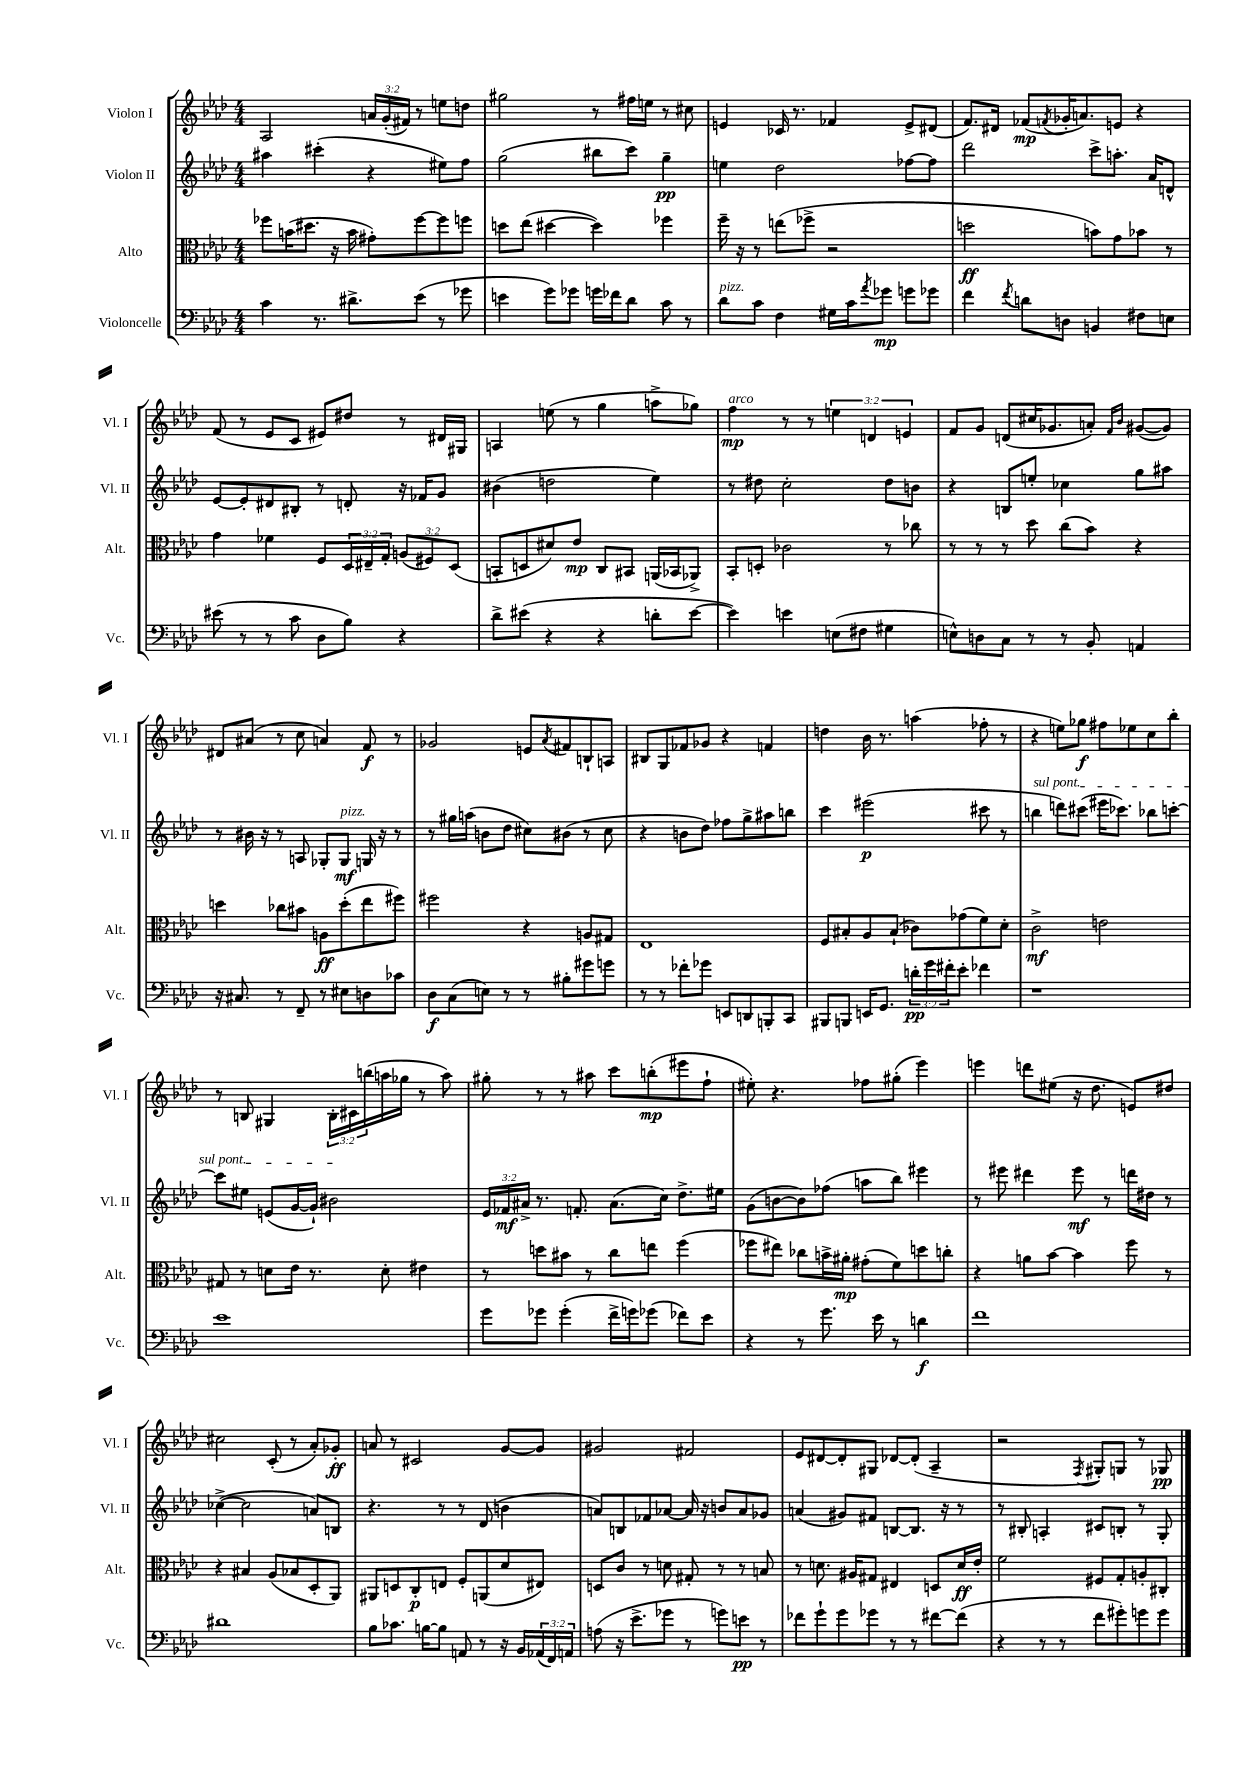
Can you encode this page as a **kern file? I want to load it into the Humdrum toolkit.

**kern	**kern	**kern	**kern
*staff4	*staff3	*staff2	*staff1
*clefF4	*clefC3	*clefG2	*clefG2
*k[b-e-a-d-]	*k[b-e-a-d-]	*k[b-e-a-d-]	*k[b-e-a-d-]
*M4/4	*M4/4	*M4/4	*M4/4
4c	8ff-	4aa#	2A-
.	(16b	.	.
.	8.dd#	.	.
8.r	.	(4ccc#'	.
.	16r	.	.
8.d#^	16b	.	.
.	8g#')	4r	24a
.	.	.	(24g'
.	.	.	24f#)
(8e-	[8ff-	.	8r
8r	8ff-]	8ee#)	8ee
8g-	8ff	8ff	8dd
=	=	=	=
4e	8dd	(2gg	2gg#
.	(8ee-	.	.
8g)	[4dd#	.	.
8g-	.	.	.
16g	4dd#])	8bb#	8r
16f-	.	.	.
8d-	.	8ccc)	16ff#
.	.	.	16ee
8c	4ff-	4gg~	8r
8r	.	.	8cc#
=	=	=	=
8d-	16ff~	4ee	4e
.	16r	.	.
8c	8r	.	.
4F	(8ee	2dd-	16c-
.	.	.	8.r
.	8ff-^	.	.
16G#	2r	.	4f-
16c	.	.	.
8qa-	.	.	.
8g-	.	.	.
8g	.	[8ff-	8e^
8g-	.	8ff-]	(8d#
=	=	=	=
4f	2dd	2ddd-	8.f)
.	.	.	16d#
8qf	.	.	.
8d	.	.	(8f-
.	.	.	8qf
8D	.	.	16g-'
.	.	.	8.a)
4BB	8b)	8ccc^	.
.	8g	8.aa'	8e
8F#	8b-	.	4r
.	.	16a-	.
8E	8r	8d^^	.
=	=	=	=
(8e#	4g	[8e-	(8f
8r	.	8e-']	8r
8r	4f-	8d#	8e-
8c	.	8B#'	8c
8D-	8F	8r	8e#)
8B-)	24D-	8d'	8dd#
.	24E#~	.	.
.	24G'	.	.
4r	(12A	16r	8r
.	.	16f-	.
.	12F#)	.	.
.	.	8g	16d#
.	(12D-	.	.
.	.	.	16G#
=	=	=	=
8d-^	8BB'	(4b#	4A
(8e#	8D	.	.
4r	8d#)	2dd	(8ee
.	8e-	.	8r
4r	8C	.	4gg
.	8BB#	.	.
8d'	(16AA	4ee-)	8aa^
.	16BB-	.	.
[8e#	8AA-^)	.	8gg-)
=	=	=	=
4e#])	8BB-'	8r	4ff
.	8D'	8dd#	.
4e	2c-	2cc'	8r
.	.	.	8r
(8E	.	.	6ee
8F#	.	.	.
.	.	.	6d
4G#	8r	8dd#	.
.	.	.	6e
.	8cc-	8b	.
=	=	=	=
8E^^)	8r	4r	8f
8D	8r	.	8g
8C	8r	8B	(8d
8r	8dd-	8ee'	16cc#
.	.	.	8.g-
8r	(8cc	4cc-	.
8BB-'	8b-)	.	8a')
.	.	.	16qqf
.	.	.	16qqb-
4AA	4r	8gg	([8g#
.	.	8aa#	8g#])
=	=	=	=
16r	4dd	8r	8d#
8.C#	.	.	.
.	.	16b#	(8a#
.	.	16r	.
8r	8cc-	8r	8r
8FF~	8b#	8A	8cc
8r	8A	8G-'	4a)
8E#	(8dd'	8G-	.
8D	8ee-	16G	8f
.	.	16r	.
8c-	8ff#)	8r	8r
=	=	=	=
8D-	2ff#	8r	2g-
(8C	.	16gg#	.
.	.	(16aa	.
8E)	.	8b	.
8r	.	8dd-	.
8r	4r	8cc#)	8e
.	.	.	8qa-
8B#'	.	(8b#	8f#
8g#	8A	8r	8B`
8g	8G#	8cc#	8A
=	=	=	=
8r	1E-	4r	8B#
8r	.	.	8G
8f-'	.	8b	8f-
8g-	.	8dd-)	8g-
8EE	.	8ff-	4r
8DD	.	8gg^	.
8BBB'	.	8aa#	4f
8CC	.	8bb	.
=	=	=	=
8BBB#	8F	4ccc	4dd
8BBB	8B#'	.	.
16EE	8A-	(2eee#	16b-
8.GG	.	.	8.r
.	(8B#`	.	.
24d'	8c-)	.	(4aa
24g	.	.	.
24f#'	.	.	.
8e-'	(8g-	.	.
4f-	8f)	8ccc#	8ff-'
.	8d-'	8r	8r
=	=	=	=
1r	2c^	4bb	4r
.	.	8ddd)	8ee)
.	.	(8ccc#	8gg-
.	2e	16eee#	8ff#
.	.	8.ccc-)	.
.	.	.	8ee-
.	.	8bb-	8cc
.	.	[8ccc'	8bb-'
=	=	=	=
1e-	8G#	8ccc]	8r
.	8r	8ee#	8B
.	8d	(8e	4G#
.	16e-	[16g	.
.	8.r	16g`])	.
.	.	2b#	24B'
.	.	.	24c#
.	.	.	(24bb
.	8d'	.	16aa
.	.	.	16gg-
.	4e#	.	8r
.	.	.	8aa)
=	=	=	=
8g	8r	24e-	8gg#'
.	.	24f-	.
.	.	24a#^	.
8g-	8dd	8.r	8r
(4g-'	8b#	.	8r
.	.	8.f'	.
.	8r	.	8aa#
16f^	8cc	(8.a#	8ccc
16g)	.	.	.
(8g-	8ee	.	(8bb'
.	.	16cc)	.
8f-)	(4ff	8.dd-^	8eee#
8e-	.	.	8ff`
.	.	16ee#	.
=	=	=	=
4r	8ff-	(8g	8ee#')
.	8ee#)	[8b	4.r
8r	8cc-	8b])	.
8.g	16b^	(8ff-	.
.	16a#'	.	.
.	(8g#'	8aa	8ff-
16e-	.	.	.
8r	8f)	8bb-)	(8gg#'
4d	8dd	4eee#	4eee-)
.	8cc'	.	.
=	=	=	=
1f	4r	8r	4eee
.	.	8eee#	.
.	8a	4ddd#	8ddd
.	[8b-	.	(8ee#
.	4b-]	8eee#	16r
.	.	.	8.dd-
.	.	8r	.
.	8ff	16ddd	8e)
.	.	16dd#	.
.	8r	8r	8dd#
=	=	=	=
1d#	4r	([4cc-^	2cc#
.	4B#	2cc-]	.
.	(8A-	.	(8c'
.	8B-	.	8r
.	8D-'	8a)	8a-')
.	8AA-)	8B	8g-'
=	=	=	=
8B-	8AA#	4.r	8a
8.c-	8D	.	8r
.	8C'	.	2c#
[16B	.	.	.
8B]	8E	8r	.
8AA	8F'	8r	.
8r	(8AA	(8d-	.
16r	8d-	4b	[8g
16BB-	.	.	.
(24AA-	8E#)	.	8g]
24FF)	.	.	.
24AA	.	.	.
=	=	=	=
(8A	8D	8a)	2g#
16r	8c	8B	.
8.e-^	.	.	.
.	8r	8f-	.
8g-	8d	[8a-	.
8r	8G#'	16a-]	2f#
.	.	16r	.
8g)	8r	8b	.
8e	8r	8a-	.
8r	8B	8g-	.
=	=	=	=
8f-	8r	(4a	8e-
8g`	8.d	.	[8d#
8g	.	8g#)	8d#']
.	16A#	.	.
8g-	8G#	8f#	8G#
8r	4E#	[8B	[8d-
8r	.	8.B]	(8d-']
[8f#	8D	.	4A-~
.	.	16r	.
(8f#]	16d	8r	.
.	16e-'	.	.
=	=	=	=
4r	2f	8r	2r
.	.	8B#'	.
8r	.	4A'	.
8r	.	.	.
.	.	.	8qF
8f	8F#	8c#	8G#')
8g#')	8G'	8B'	8G
8g	8A'	8r	8r
8g	8C#'	8G'	8G-
==	==	==	==
*-	*-	*-	*-
